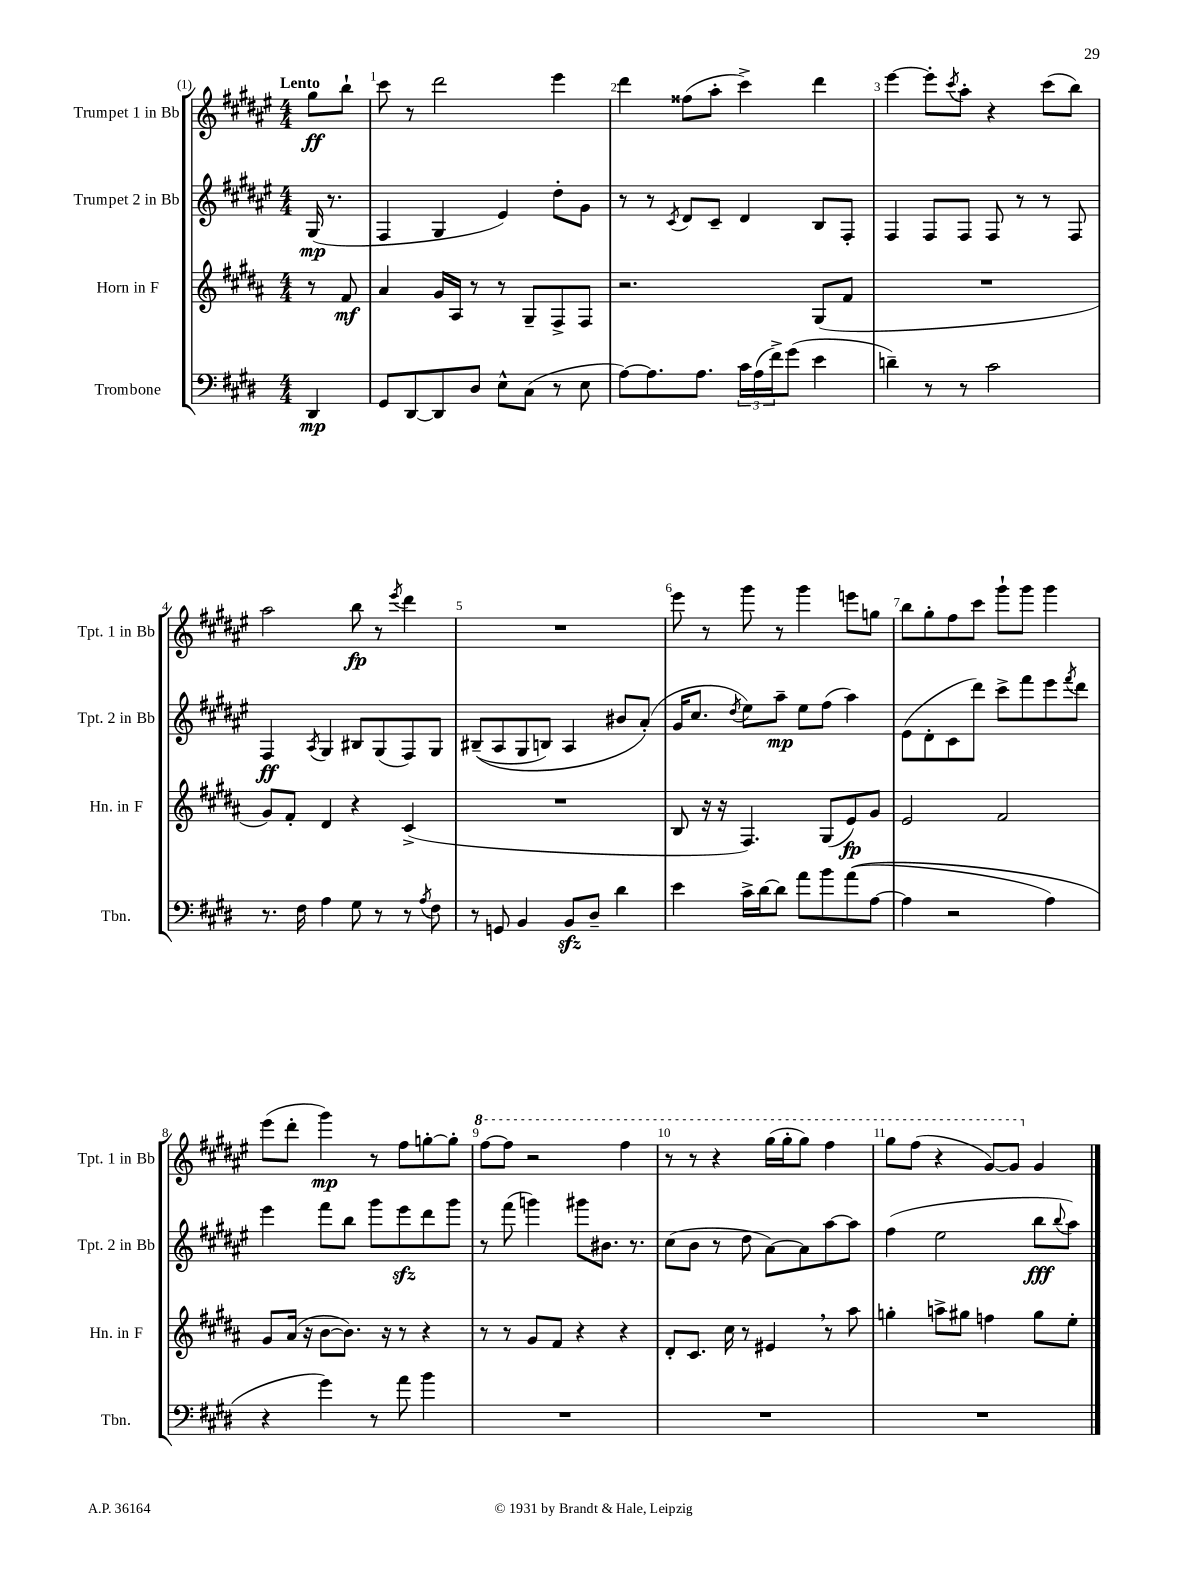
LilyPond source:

<<
\new StaffGroup <<
\new Staff = "s0" \with { instrumentName = "Trumpet 1 in Bb" shortInstrumentName = "Tpt. 1 in Bb" } {
    \clef treble \key fis \major \numericTimeSignature \time 4/4 \partial 4 \tempo "Lento"
    gis''8\ff b''8-! |
    cis'''8 r8 dis'''2 eis'''4 |
    dis'''4 fisis''8( ais''8-. cis'''4->) dis'''4 |
    eis'''4~ eis'''8-. \acciaccatura { cis'''8 } ais''8-. r4 cis'''8( b''8) |
    ais''2 b''8\fp r8 \acciaccatura { eis'''8 } dis'''4 |
    R1 |
    eis'''8 r8 gis'''8 r8 gis'''4 e'''8 g''8 |
    b''8 gis''8-. fis''8 cis'''8 gis'''8-! gis'''8 gis'''4 |
    eis'''8( dis'''8-. gis'''4\mp) r8 fis''8 g''8~-. g''8-. |
    \ottava #1 fis'''8~ fis'''8 r2 fis'''4 |
    r8 r8 r4 gis'''16( gis'''16-. gis'''8) fis'''4 |
    gis'''8 fis'''8( r4 gis''8~) gis''8 \ottava #0 gis'4 \bar "|." |
}
\new Staff = "s1" \with { instrumentName = "Trumpet 2 in Bb" shortInstrumentName = "Tpt. 2 in Bb" } {
    \clef treble \key fis \major \numericTimeSignature \time 4/4 \partial 4
    gis16\mp( r8. |
    fis4 gis4 eis'4) dis''8-. gis'8 |
    r8 r8 \acciaccatura { cis'8 } dis'8 cis'8-- dis'4 b8 fis8-. |
    fis4 fis8 fis8 fis8 r8 r8 fis8 |
    fis4\ff \acciaccatura { ais8 } gis4 bis8 gis8( fis8) gis8 |
    bis8--(\( ais8 gis8 b8) ais4 bis'8 ais'8-.(\) |
    gis'16 cis''8. \acciaccatura { dis''8 } eis''8) ais''8--\mp eis''8 fis''8( ais''4) |
    eis'8( dis'8-. cis'8 dis'''8) cis'''8-> fis'''8 eis'''8 \acciaccatura { fis'''8 } dis'''8 |
    eis'''4 fis'''8 b''8 gis'''8 eis'''8\sfz dis'''8 gis'''8 |
    r8 fis'''8( g'''4) gis'''8 bis'8. r8. |
    cis''8( b'8 r8 dis''8 ais'8~) ais'8 ais''8~ ais''8 |
    fis''4( eis''2 b''8\fff \appoggiatura { b''8 } ais''8) \bar "|." |
}
\new Staff = "s2" \with { instrumentName = "Horn in F" shortInstrumentName = "Hn. in F" } {
    \clef treble \key b \major \numericTimeSignature \time 4/4 \partial 4
    r8 fis'8\mf |
    ais'4 gis'16 ais16 r8 r8 gis8-- fis8-> fis8 |
    r2. gis8( fis'8 |
    R1 |
    gis'8) fis'8-. dis'4 r4 cis'4->( |
    R1 |
    b8 r16 r16 fis4.) gis8( e'8\fp) gis'8 |
    e'2 fis'2 |
    gis'8 ais'16( r16 b'8~ b'8.) r16 r8 r4 |
    r8 r8 gis'8 fis'8 r4 r4 |
    dis'8-. cis'8. cis''16 r8 eis'4 \breathe r8 ais''8 |
    g''4-. a''8-> gis''8 f''4 gis''8 e''8-. \bar "|." |
}
\new Staff = "s3" \with { instrumentName = "Trombone" shortInstrumentName = "Tbn." } {
    \clef bass \key e \major \numericTimeSignature \time 4/4 \partial 4
    dis,4\mp |
    gis,8 dis,8~ dis,8 dis8 e8-^ cis8( r8 e8 |
    a8~) a8. a8. \tuplet 3/2 { cis'16 a16( fis'16->) } gis'8( e'4 |
    d'4--) r8 r8 cis'2 |
    r8. fis16 a4 gis8 r8 r8 \acciaccatura { a8 } fis8 |
    r8 g,8 b,4 b,8\sfz dis8-- dis'4 |
    e'4 cis'16-> dis'16~ dis'8 a'8 b'8 a'8(\( a8~ |
    a4 r2 a4) |
    r4 gis'4\) r8 a'8 b'4 |
    R1 |
    R1 |
    R1 \bar "|." |
}
>>
>>
\layout { \context { \Score \override BarNumber.break-visibility = ##(#f #t #t) barNumberVisibility = #all-bar-numbers-visible } }
